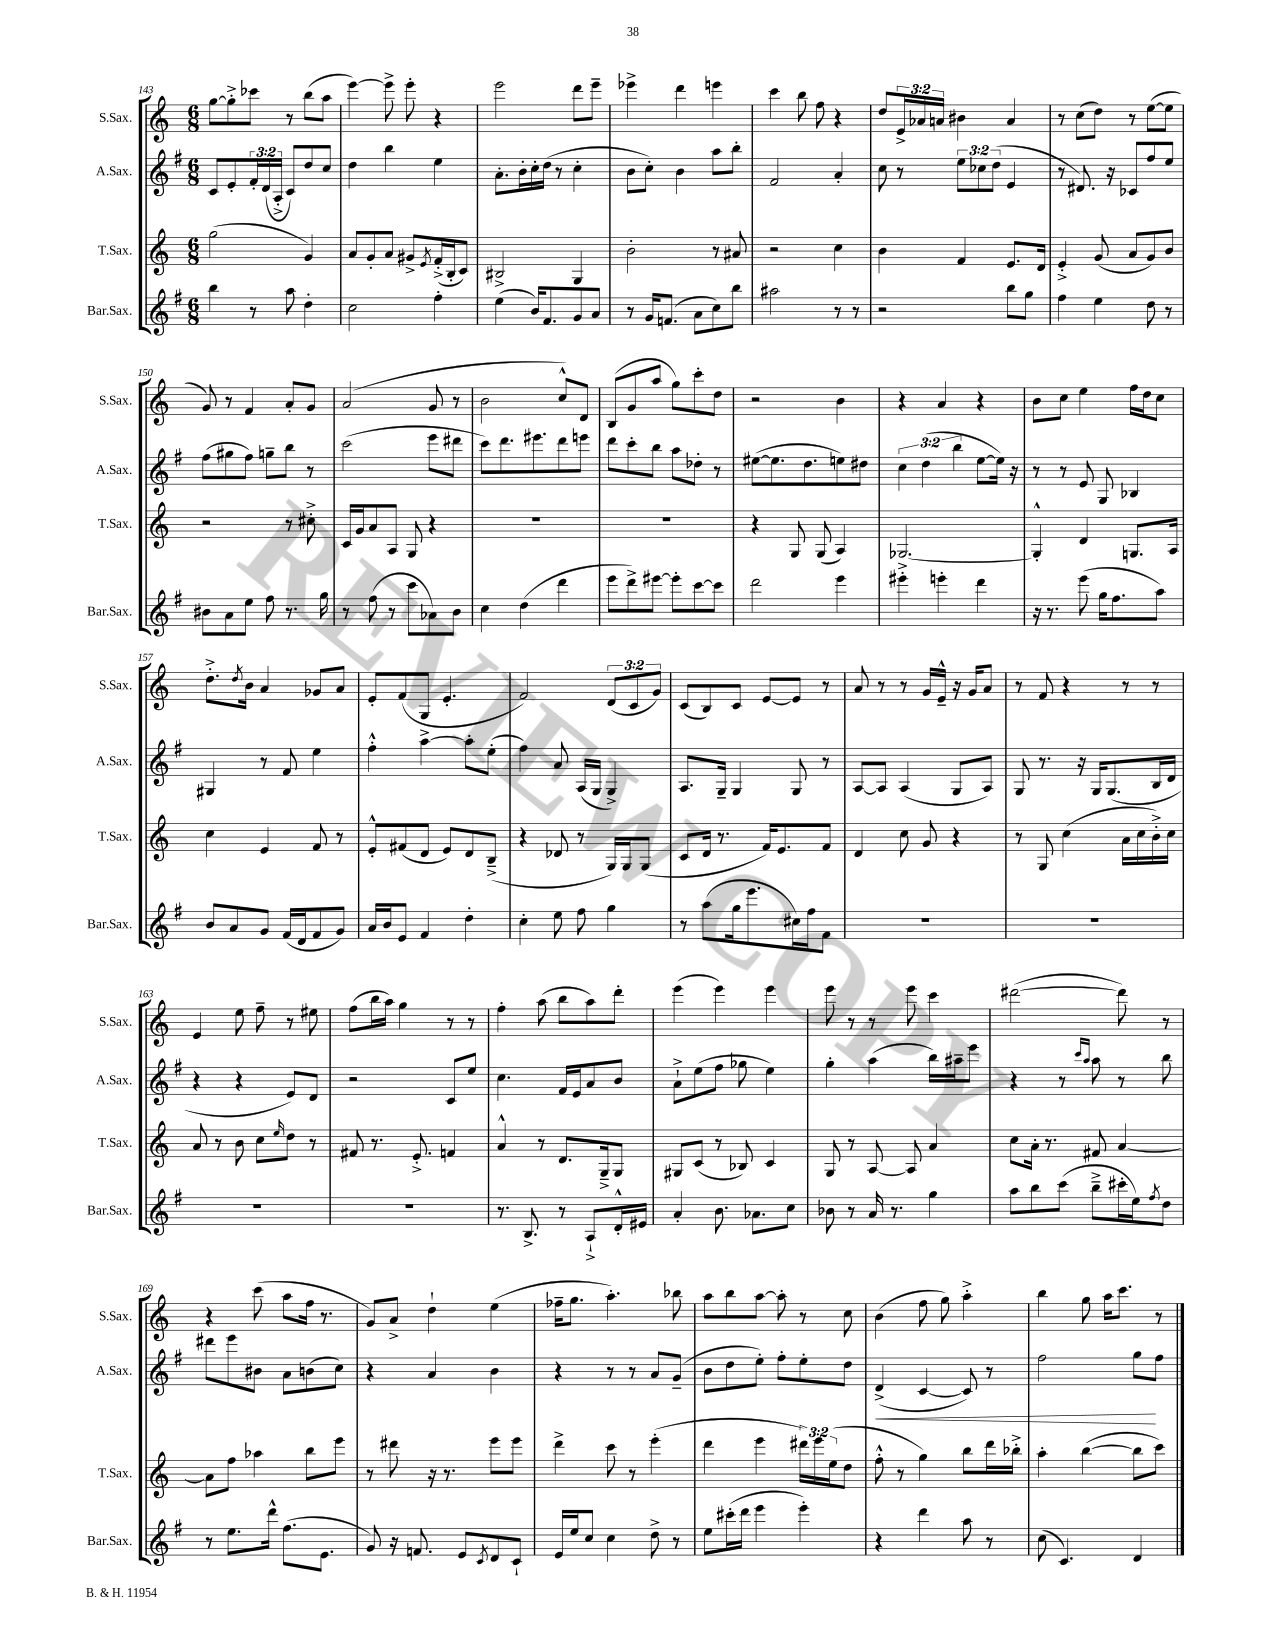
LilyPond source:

<<
\new StaffGroup <<
\new Staff = "s0" \with { instrumentName = "S.Sax." shortInstrumentName = "S.Sax." } {
    \clef treble \key c \major \numericTimeSignature \time 6/8 \override Staff.TupletNumber.text = #tuplet-number::calc-fraction-text
    g''8~ g''8-.-> ces'''8 r8 b''8( a''8 |
    e'''4~) e'''8-> e'''8-. r4 |
    e'''2 d'''8 e'''8-- |
    ees'''4-> d'''4 e'''4 |
    c'''4 b''8 f''8 r4 |
    d''8 \tuplet 3/2 { e'16-> aes'16 a'16 } bis'4 a'4 |
    r8 c''8( d''8) r8 e''8~( e''8 |
    g'8) r8 f'4 a'8-. g'8 |
    a'2( g'8 r8 |
    b'2 c''8-^) d'8 |
    b8( g'8 a''8 g''8) c'''8-. d''8 |
    r2 b'4 |
    r4 a'4 r4 |
    b'8 c''8 e''4 f''16 d''16 c''8 |
    d''8.-.-> \acciaccatura { d''8 } b'16 a'4 ges'8 a'8 |
    e'8-. f'8( g8 e'4.-. |
    f'2) \tuplet 3/2 { d'8( c'8 g'8) } |
    c'8( b8) c'8 e'8~ e'8 r8 |
    a'8 r8 r8 g'16 e'16---^ r16 g'16 a'8 |
    r8 f'8 r4 r8 r8 |
    e'4 e''8 f''8-- r8 eis''8 |
    f''8( b''16 a''16) g''4 r8 r8 |
    f''4-. a''8( b''8 a''8) d'''8-. |
    e'''4( e'''4) e'''4 |
    e'''8 r8 r8 e'''8 c'''4 |
    dis'''2~( dis'''8) r8 |
    r4 c'''8( a''8 f''16 r8. |
    g'8) a'8-> d''4-! e''4( |
    fes''16-- g''8. a''4.-.) bes''8 |
    a''8 b''8 a''8~ a''8-. r8 c''8 |
    b'4( f''8 g''8) a''4-.-> |
    b''4 g''8 a''16 c'''8. r8 \bar "|." |
}
\new Staff = "s1" \with { instrumentName = "A.Sax." shortInstrumentName = "A.Sax." } {
    \clef treble \key g \major \numericTimeSignature \time 6/8 \override Staff.TupletNumber.text = #tuplet-number::calc-fraction-text
    c'8 e'8-. \tuplet 3/2 { fis'16-. d'16( a16-.-> } c'8) d''8 c''8 |
    d''4 b''4 e''4 |
    a'8.-. b'16-. c''16-. d''16( r8 c''4-. |
    b'8 c''8-.) b'4 a''8 b''8-. |
    fis'2 a'4-. |
    c''8 r8 \tuplet 3/2 { e''8 ces''8 d''8( } e'4 |
    r8 dis'8.) r16 ces'8 fis''8 e''8 |
    fis''8( gis''8 fis''8) g''8-- b''8 r8 |
    c'''2( e'''8 dis'''8 |
    c'''8) d'''8. eis'''8. d'''8 e'''8 |
    d'''8 c'''8-. b''8 a''8 des''8-. r8 |
    eis''8~( eis''8. d''8. e''8) dis''8 |
    \tuplet 3/2 { c''4 d''4( b''4 } e''8~ e''16) r16 |
    r8 r8 e'8 g8 bes4 |
    gis4 r8 fis'8 e''4 |
    fis''4-.-^ a''4~-> a''8-. e''8-.( |
    fis''4) a'8 a16( g16 g4->) |
    a8. g16-- g4 g8 r8 |
    a8~ a8 a4( g8 a8) |
    g8 r8. r16 g16 g8.( b16 d'16 |
    r4 r4 e'8) d'8 |
    r2 c'8 e''8 |
    c''4. fis'16 e'16 a'8 b'8 |
    a'8-!-> e''8( fis''8 ges''8 e''4) |
    g''4-. a''4( b''16) ais''16-- e'''8 |
    r4 r8 \grace { c'''16 a''16 } a''8 r8 b''8 |
    dis'''8 e'''8 bis'8 a'8 b'8( c''8) |
    r4 a'4 b'4 |
    r4 r8 r8 a'8 g'8--( |
    b'8 d''8 e''8-.) fis''8-. e''8-. d''8 |
    d'4->\<( c'4~ c'8) r8 |
    fis''2 g''8\! fis''8 \bar "|." |
}
\new Staff = "s2" \with { instrumentName = "T.Sax." shortInstrumentName = "T.Sax." } {
    \clef treble \key c \major \numericTimeSignature \time 6/8 \override Staff.TupletNumber.text = #tuplet-number::calc-fraction-text
    g''2( g'4) |
    a'8 g'8-. a'8 gis'8-> \acciaccatura { e'8 } f'16-.->( b16-. c'8) |
    bis2-> g4 |
    b'2-. r8 ais'8 |
    r2 c''4 |
    b'4 f'4 e'8. d'16 |
    e'4-.-> g'8( a'8 g'8) b'8 |
    r2 r8 cis''8-.-> |
    c'16 g'16 a'8 a8 g8 r4 |
    R2. |
    R2. |
    r4 g8 g8( a4) |
    ges2.~ |
    ges4-.-^ d'4 g8. a16 |
    c''4 e'4 f'8 r8 |
    e'8-.-^ fis'8( d'8 e'8) d'8 b8--->( |
    r4 des'8 r8 g16) g16 g8( |
    c'8 d'16 r8. f'16) e'8. f'8 |
    d'4 c''8 g'8 r4 |
    r8 g8 c''4( a'16 c''16 b'16-.->) c''16 |
    a'8 r8 b'8 c''8 \grace { e''16 } d''8 r8 |
    fis'8 r8. e'8.-.-> f'4 |
    a'4-^ r8 d'8. g16---> g8 |
    gis8 c'8( r8 bes8) c'4 |
    g8 r8 a8~ a8 a'4 |
    c''8 a'16-. r8. fis'8 a'4~ |
    a'8 f''8 aes''4 b''8 e'''8 |
    r8 dis'''8 r16 r8. e'''8 e'''8 |
    d'''4-> c'''8 r8 e'''4-.( |
    d'''4 e'''4 \tuplet 3/2 { dis'''16) e'''16 e''16( } d''8 |
    f''8-.-^ r8 g''4) b''8 d'''16 bes''16-.-> |
    a''4-. b''4~( b''8 c'''8) \bar "|." |
}
\new Staff = "s3" \with { instrumentName = "Bar.Sax." shortInstrumentName = "Bar.Sax." } {
    \clef treble \key g \major \numericTimeSignature \time 6/8
    b''4 r8 a''8 d''4-. |
    c''2 fis''4-. |
    e''4( b'16) fis'8. g'8 a'8 |
    r8 g'16 f'8.( a'8 c''8) b''8 |
    ais''2 r8 r8 |
    r2 b''8 g''8 |
    fis''4 e''4 d''8 r8 |
    bis'8 a'8 e''8 fis''8 r8. g''16 |
    r8 fis''8( r8 c'''8 aes'8) b'8 |
    c''4 d''4( d'''4 |
    e'''8 d'''8->) eis'''8~ eis'''8-. c'''8~ c'''8 |
    d'''2 e'''4 |
    eis'''4-.-> e'''4-. d'''4 |
    r16 r8. e'''8( g''16 fis''8. a''8) |
    b'8 a'8 g'8 fis'16( d'16 fis'8 g'8) |
    a'16 b'16 e'8 fis'4 d''4-. |
    c''4-. e''8 fis''8 g''4 |
    r8 a''8( g''16 e'''8. cis''16) fis''16 fis'8 |
    R2. |
    R2. |
    R2. |
    R2. |
    r8. b8.-> r8 a8-!-> d'16-.-^ eis'16 |
    a'4-. b'8. aes'8. c''8 |
    bes'8 r8 a'16 r8. g''4 |
    a''8 b''8 c'''8( b''8---> cis'''16-. e''16) \acciaccatura { fis''8 } d''8 |
    r8 e''8. d'''16-^ fis''8.( e'8. |
    g'8) r16 f'8. e'8 \acciaccatura { c'8 } d'8 c'8-! |
    e'16 e''16 c''8 c''4 d''8-> r8 |
    e''8 cis'''16-.( d'''16 e'''4 e'''4-.) |
    r4 d'''4 a''8 r8 |
    c''8( c'4.) d'4 \bar "|." |
}
>>
>>
\layout { \context { \Score currentBarNumber = #143 } }
